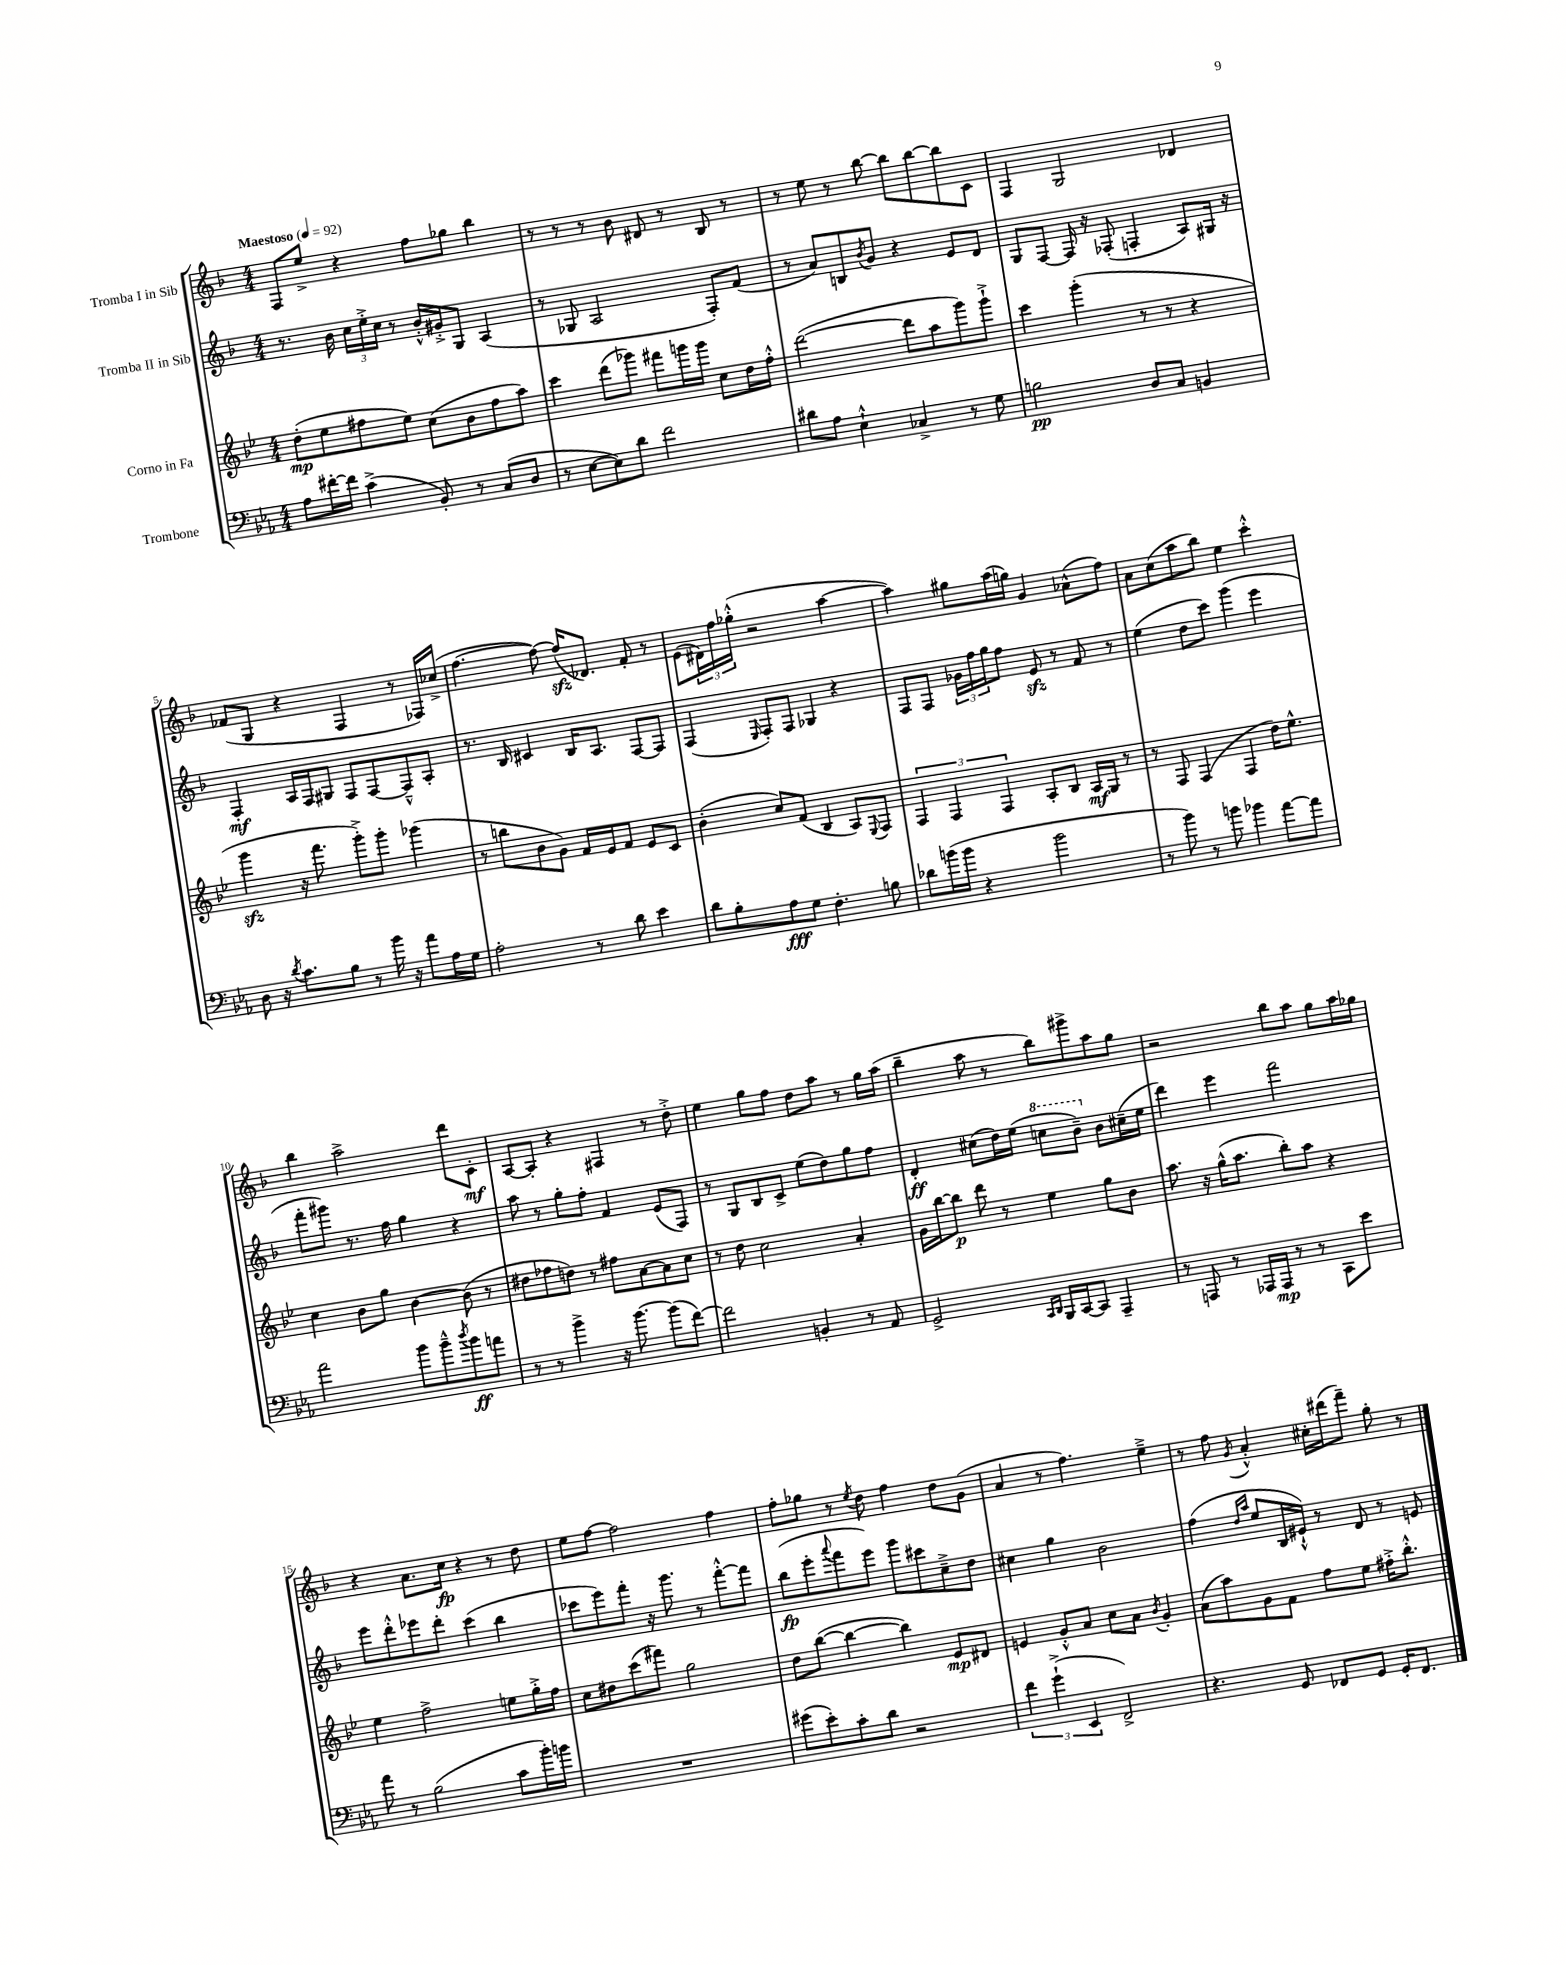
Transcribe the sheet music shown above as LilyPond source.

<<
\new StaffGroup <<
\new Staff = "s0" \with { instrumentName = "Tromba I in Sib" } {
    \clef treble \key f \major \numericTimeSignature \time 4/4 \tempo "Maestoso" 4 = 92
    f8 e''8-> r4 f''8 ges''8 bes''4 |
    r8 r8 r8 bes'8 dis'8 r8 bes8 r8 |
    r8 e''8 r8 bes''8~ bes''8 bes''8~ bes''8 c'8 |
    f4 g2 des'4 |
    fes'8( g8 r4 f4 r8 fes16) ces''16->( |
    f''4.~ f''8~) f''16\sfz( des'8.) f'8-. r8 |
    e'8( \tuplet 3/2 { dis'16) f''16 ges''16-.-^( } r2 a''4~ |
    a''4) gis''8 a''16( g''16) g'4 aes'8-^( f''8) |
    a'8 c''8( a''8 bes''8) e''4 c'''4-.-^ |
    bes''4 a''2-> d'''8 c'8-.\mf |
    a8~ a8-. r4 fis4 r8 d''8-.-> |
    e''4 g''8 f''8 d''8 a''8 r8 g''16 a''16( |
    bes''4-- a''8 r8 bes''8) gis'''8-> a''8 g''8 |
    r2 bes''8 a''8 g''8 a''16 ges''16 |
    r4 a'8. c''16\fp r4 r8 d''8 |
    e''8 f''8~ f''2 f''4 |
    f''8-. ges''8 r8 \acciaccatura { e''8 } d''8 f''4 d''8 g'8( |
    a'4 r8 f''4.) e''4---> |
    r8 f''8 \acciaccatura { g'8 } a'4-.-^ cis''16-. dis'''16( f'''8--) g''8-. r8 \bar "|." |
}
\new Staff = "s1" \with { instrumentName = "Tromba II in Sib" } {
    \clef treble \key f \major \numericTimeSignature \time 4/4
    r8. bes'16 \tuplet 3/2 { c''16 e''16-.-> c''16 } r8 bes'16-.-^ gis'16-.-> g8 a4( |
    r8 ges8 a2 f8-.) f'8( |
    r8 a'8) b8 \acciaccatura { bes'8 } g'8 r4 e'8 d'8 |
    g8 f8~ f16 r16 fes8-.( f4-. a8) gis16 r16 |
    f4-.\mf a16 f16 gis8 f8 f8~ f8---^ a8-. |
    r8. bes16 cis'4 bes16 a8. f8~ f8 |
    f4( \grace { e16 } f8-.) f8 ges4 r4 |
    f8 f8 \tuplet 3/2 { ges'16 f''16 g''16 } f''8 e'8\sfz r8 f'8 r8 |
    e''4( d''8 c'''8) g'''4( e'''4 |
    f'''8-. gis'''8) r8. f''16 g''4 r4 |
    a''8 r8 g''8-. f''8-. f'4 e'8( f8) |
    r8 g8 bes8 c'8-> e''8( d''8) g''8 f''8 |
    d'4-.\ff cis''8( d''16) e''16( \ottava #1 c'''!8 bes''8--) \ottava #0 bes'8 cis''!16--( e''16 |
    d'''4) e'''4 f'''2 |
    e'''8 d'''8-.-^ ees'''8 d'''8-. c'''4( bes''4 |
    ces'''8 e'''8) f'''8-. r16 g'''8. r8 f'''8~-.-^ f'''8 |
    bes''8\fp( e'''8-. \appoggiatura { a'''8 } f'''8 e'''8) g'''8 cis'''8 c''8---> d''8 |
    cis''4 g''4 bes'2 |
    f''4( \grace { d''16 a''16 } e''8 bes16 eis'16-!-^) r8 d'8 r8 e'8 \bar "|." |
}
\new Staff = "s2" \with { instrumentName = "Corno in Fa" } {
    \clef treble \key bes \major \numericTimeSignature \time 4/4
    d''8-.\mp( ees''8 fis''8 ees''8) c''8( bes'8 fis''8 a''8) |
    c'''4 d'''8( ges'''8) fis'''8 g'''16 g'''16 c''8 d''16 f''16-.-^ |
    d'''2~( d'''8 a''8 g'''8) g'''8-!-> |
    c'''4 g'''4-.( r8 r8 r4 |
    g'''4\sfz r16 f'''8. g'''8-.->) g'''8-. ges'''4( |
    r8 b''8 bes'8 g'8) f'16 ees'16 f'8 ees'8 c'8 |
    bes'4-.( c''8) f'8( bes4 a8) \appoggiatura { ees8 } f8 |
    \tuplet 3/2 { f4 f4 f4 } a8-. bes8 a16\mf g16 r8 |
    r8 f8 f4( f4 d''16) ees''8.-^ |
    c''4 bes'8 g''8 bes'4~ bes'8( r8 |
    dis''8 fes''8 d''8) r8 fis''8 a'8~ a'8 c''8 |
    r8 d''8 c''2 a'4-. |
    g'16 bes''16~ bes''8\p d'''8 r8 ees''4 g''8 bes'8 |
    a''8. r16 g''16-^( a''8. bes''8-.) a''8 r4 |
    ees''4 f''2-> e''8 g''16-.-> f''16 |
    c''8 dis''8 c'''8( fis'''8) g''2 |
    d''8 bes''8~( bes''4~ bes''4) ees'8\mp dis'8 |
    e'4 g'8-.-^ a'8 c''8 a'8 \acciaccatura { bes'8 } g'4-. |
    a'8( a''8) g'8 f'8 f''8 ees''8 fis''16-.-> bes''8.-.-^ \bar "|." |
}
\new Staff = "s3" \with { instrumentName = "Trombone" } {
    \clef bass \key ees \major \numericTimeSignature \time 4/4
    aes8 fis'16~-. fis'16 c'4->( bes,8-.) r8 c8( d8 |
    r8 ees8~ ees8) d'8 f'2 |
    dis'8 aes8 ees4-!-^ ces4-> r8 g8 |
    b2\pp d8 c8 b,4 |
    d8 r16 \acciaccatura { d'8 } c'8. bes8 r8 bes'16 r16 aes'8 aes16 g16 |
    aes2-. r8 d'8 ees'4 |
    d'8 bes8-. aes8\fff g8 f4.-. b8 |
    des'8 b'16( b'16 r4 b'2 |
    r8 bes'8) r8 b'8 bes'4 aes'8~ aes'8 |
    aes'2 bes'8 bes'8---^ \acciaccatura { d''8 } bes'8\ff a'8 |
    r8 r8 bes'4-> r16 bes'8.~ bes'8( f'8~) |
    f'2 b,4-. r8 aes,8 |
    g,2-> \grace { c,16 d,16 } bes,,16 c,16~ c,8 aes,,4-- |
    r8 a,,8 r8 aes,,16 aes,,16\mp r8 r8 c,8 ees'8 |
    aes'8 r8 bes2( c'8 bes'16-.) b'16 |
    R1 |
    gis'8( ees'8-.) c'8-. d'8 r2 |
    \tuplet 3/2 { f'4 g'4-!->( ees,4 } f,2->) |
    r4. g,8 fes,8 g,8 g,16-. fes,8. \bar "|." |
}
>>
>>
